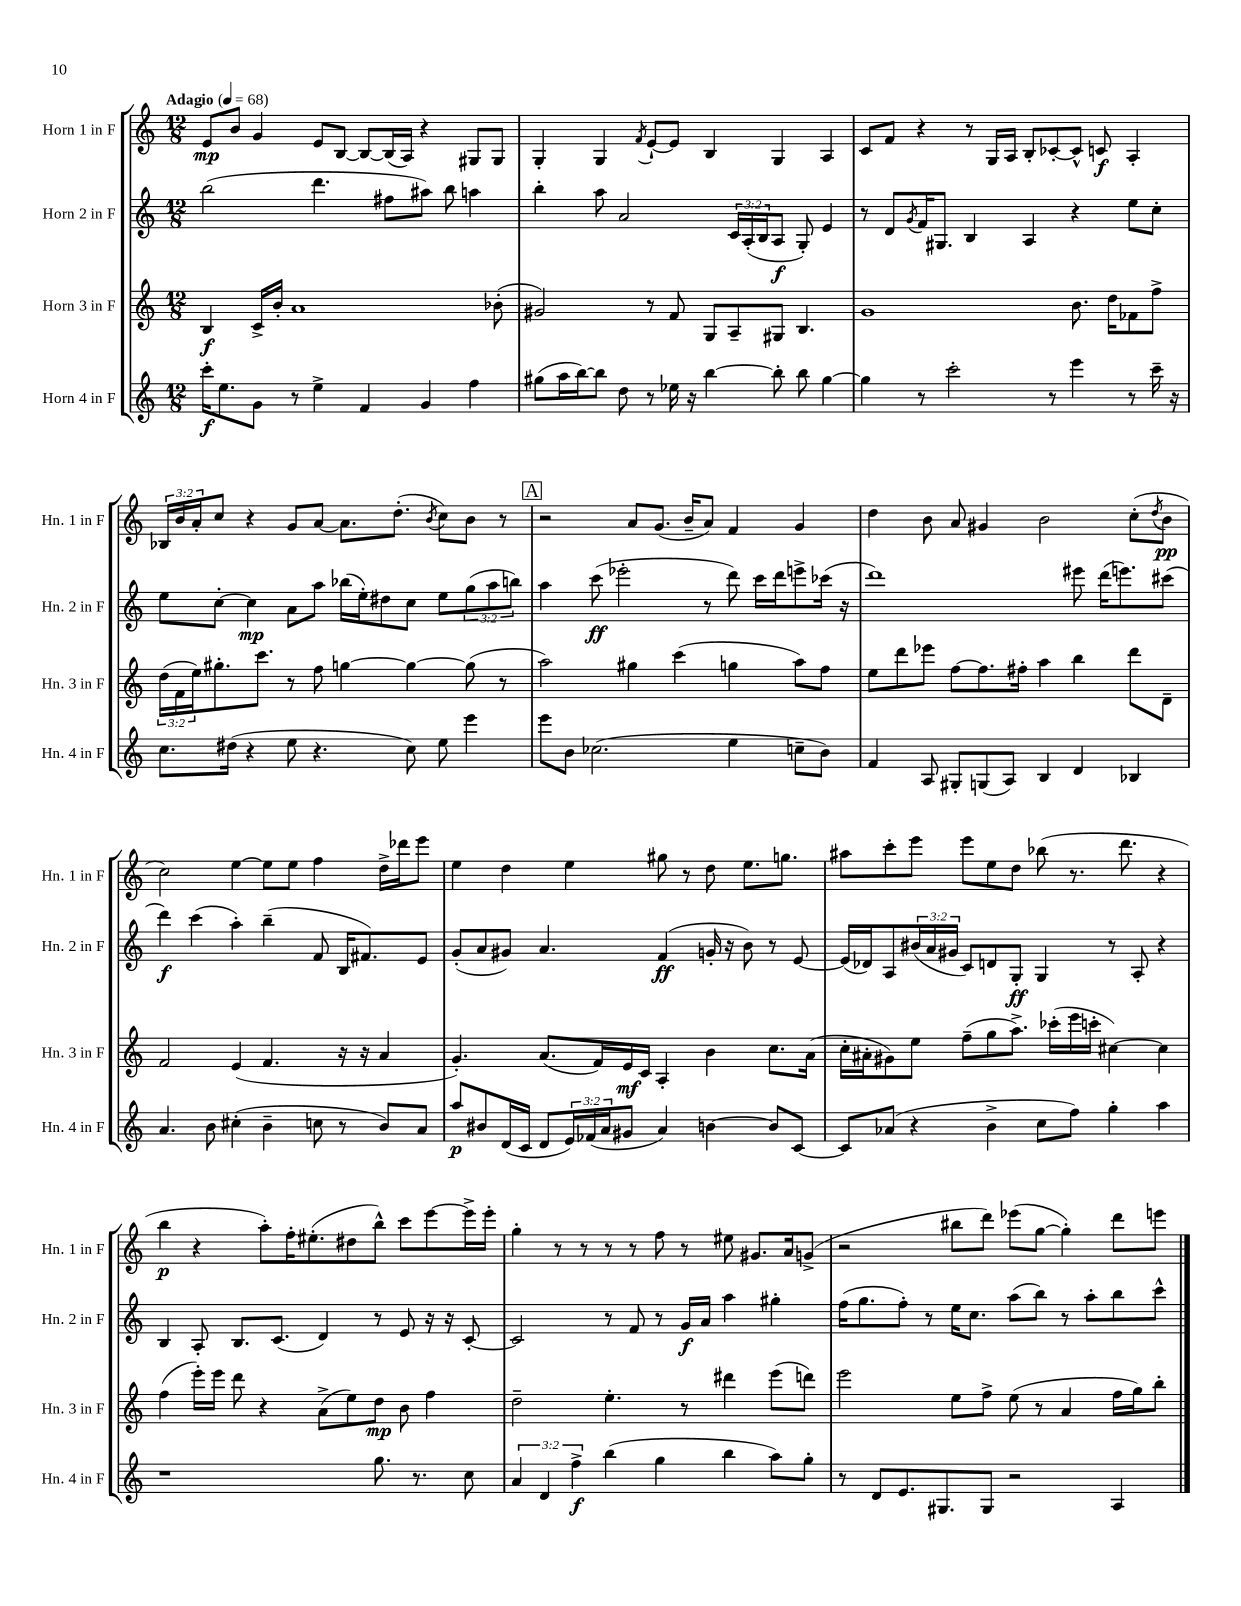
<<
\new StaffGroup <<
\new Staff = "s0" \with { instrumentName = "Horn 1 in F" shortInstrumentName = "Hn. 1 in F" } {
    \clef treble \key c \major \numericTimeSignature \time 12/8 \override Staff.TupletNumber.text = #tuplet-number::calc-fraction-text \tempo "Adagio" 4 = 68
    e'8\mp b'8 g'4 e'8 b8~ b8~ b16( a16) r4 gis8 gis8 |
    g4-. g4 \acciaccatura { f'8 } e'8~-! e'8 b4 g4 a4 |
    c'8 f'8 r4 r8 g16 a16 b8-. ces'8~-. ces'8-^ c'8\f a4-. |
    \tuplet 3/2 { bes16 b'16 a'16-. } c''8 r4 g'8 a'8~ a'8. d''8.-.( \acciaccatura { b'8 } c''8) b'8 r8 |
    \mark \markup { \box "A" } r2 a'8 g'8.( b'16-- a'8) f'4 g'4 |
    d''4 b'8 a'8 gis'4 b'2 c''8-.( \acciaccatura { d''8 } b'8\pp |
    c''2) e''4~ e''8 e''8 f''4 d''16-> des'''16 e'''8 |
    e''4 d''4 e''4 gis''8 r8 d''8 e''8. g''8. |
    ais''8 c'''8-. e'''8 e'''8 e''8 d''8 bes''8( r8. d'''8. r4 |
    b''4\p r4 a''8-.) f''16-. eis''8.-.( dis''8 b''8-^) c'''8 e'''8~ e'''16-> e'''16-. |
    g''4-. r8 r8 r8 r8 f''8 r8 eis''8 gis'8. a'16 g'8->( |
    r2 bis''8 d'''8) ees'''8( g''8~ g''4-.) d'''8 e'''8 \bar "|." |
}
\new Staff = "s1" \with { instrumentName = "Horn 2 in F" shortInstrumentName = "Hn. 2 in F" } {
    \clef treble \key c \major \numericTimeSignature \time 12/8 \override Staff.TupletNumber.text = #tuplet-number::calc-fraction-text
    b''2( d'''4. fis''8 ais''8) b''8 a''4 |
    b''4-. a''8 a'2 \tuplet 3/2 { c'16 a16-.( b16 } a8\f g8-.) e'4 |
    r8 d'8 \acciaccatura { g'8 } f'16 gis8. b4 a4 r4 e''8 c''8-. |
    e''8 c''8~-. c''4\mp a'8 a''8 bes''16( e''16-.) dis''8 c''8 e''8 \tuplet 3/2 { g''8( a''8 b''8) } |
    \mark \markup { \box "A" } a''4 c'''8\ff( ees'''2-. r8 d'''8) c'''16 d'''16 e'''8-> ces'''16( r16 |
    d'''1) eis'''8 d'''16( e'''8.) cis'''8( |
    d'''4\f) c'''4( a''4-.) b''4--( f'8 b16 fis'8.) e'8 |
    g'8-.( a'8 gis'8) a'4. f'4\ff( g'16-. r16 b'8) r8 e'8~ |
    e'16( des'16) a8 \tuplet 3/2 { bis'16( a'16 gis'16 } c'8) d'8 g8-.\ff g4 r8 a8-. r4 |
    b4 a8-. b8. c'8.( d'4) r8 e'8 r16 r16 c'8~-. |
    c'2 r8 f'8 r8 g'16\f a'16 a''4 gis''4-. |
    f''16( g''8. f''8-.) r8 e''16 c''8. a''8( b''8) r8 a''8-. b''8 c'''8-^ \bar "|." |
}
\new Staff = "s2" \with { instrumentName = "Horn 3 in F" shortInstrumentName = "Hn. 3 in F" } {
    \clef treble \key c \major \numericTimeSignature \time 12/8 \override Staff.TupletNumber.text = #tuplet-number::calc-fraction-text
    b4\f c'16-> b'16-. a'1 bes'8-.( |
    gis'2) r8 f'8 g8 a8-- gis8 b4. |
    g'1 b'8. d''16 fes'8 f''8-> |
    \tuplet 3/2 { d''16( f'16 e''16) } gis''8.-. c'''8. r8 f''8 g''4~ g''4~ g''8( r8 |
    \mark \markup { \box "A" } a''2) gis''4 c'''4( g''4 a''8) f''8 |
    e''8 d'''8 ees'''8 f''8~ f''8. fis''16-. a''4 b''4 d'''8 d'8-- |
    f'2 e'4( f'4. r16 r16 a'4 |
    g'4.-.) a'8.( f'16) e'16\mf c'16 a4-. b'4 c''8. a'16( |
    c''16-. ais'16-. gis'8) e''8 f''8--( g''8 a''8.->) ces'''16-.( e'''16 c'''16-. cis''4~) cis''4 |
    f''4( e'''16-.) e'''16 d'''8 r4 a'8->( e''8) d''8\mp b'8 f''4 |
    d''2-- e''4.-. r8 dis'''4 e'''8( d'''8) |
    e'''2 e''8 f''8-> e''8( r8 a'4 f''16 g''16) b''8-. \bar "|." |
}
\new Staff = "s3" \with { instrumentName = "Horn 4 in F" shortInstrumentName = "Hn. 4 in F" } {
    \clef treble \key c \major \numericTimeSignature \time 12/8 \override Staff.TupletNumber.text = #tuplet-number::calc-fraction-text
    c'''16-.\f e''8. g'8 r8 e''4-> f'4 g'4 f''4 |
    gis''8( a''16 b''16~) b''8 d''8 r8 ees''16 r16 b''4~ b''8-. b''8 gis''4~ |
    gis''4 r8 c'''2-. r8 e'''4 r8 c'''16-- r16 |
    c''8. dis''16( r4 e''8 r4. c''8) e''8 e'''4 |
    \mark \markup { \box "A" } e'''8 b'8 ces''2.( e''4 c''8-- b'8) |
    f'4 a8 gis8-. g8( a8) b4 d'4 bes4 |
    a'4. b'8 cis''4-.( b'4-- c''8 r8 b'8) a'8 |
    a''8\p bis'8 d'16( c'16 d'8 \tuplet 3/2 { e'16) fes'16( a'16 } gis'8 a'4) b'4~ b'8 c'8~ |
    c'8 aes'8( r4 b'4-> c''8 f''8) g''4-. a''4 |
    r1 g''8. r8. c''8 |
    \tuplet 3/2 { a'4 d'4 f''4->\f } b''4( g''4 b''4 a''8) g''8-. |
    r8 d'8 e'8. gis8. gis8 r2 a4 \bar "|." |
}
>>
>>
\layout { \context { \Score \remove "Bar_number_engraver" } }
